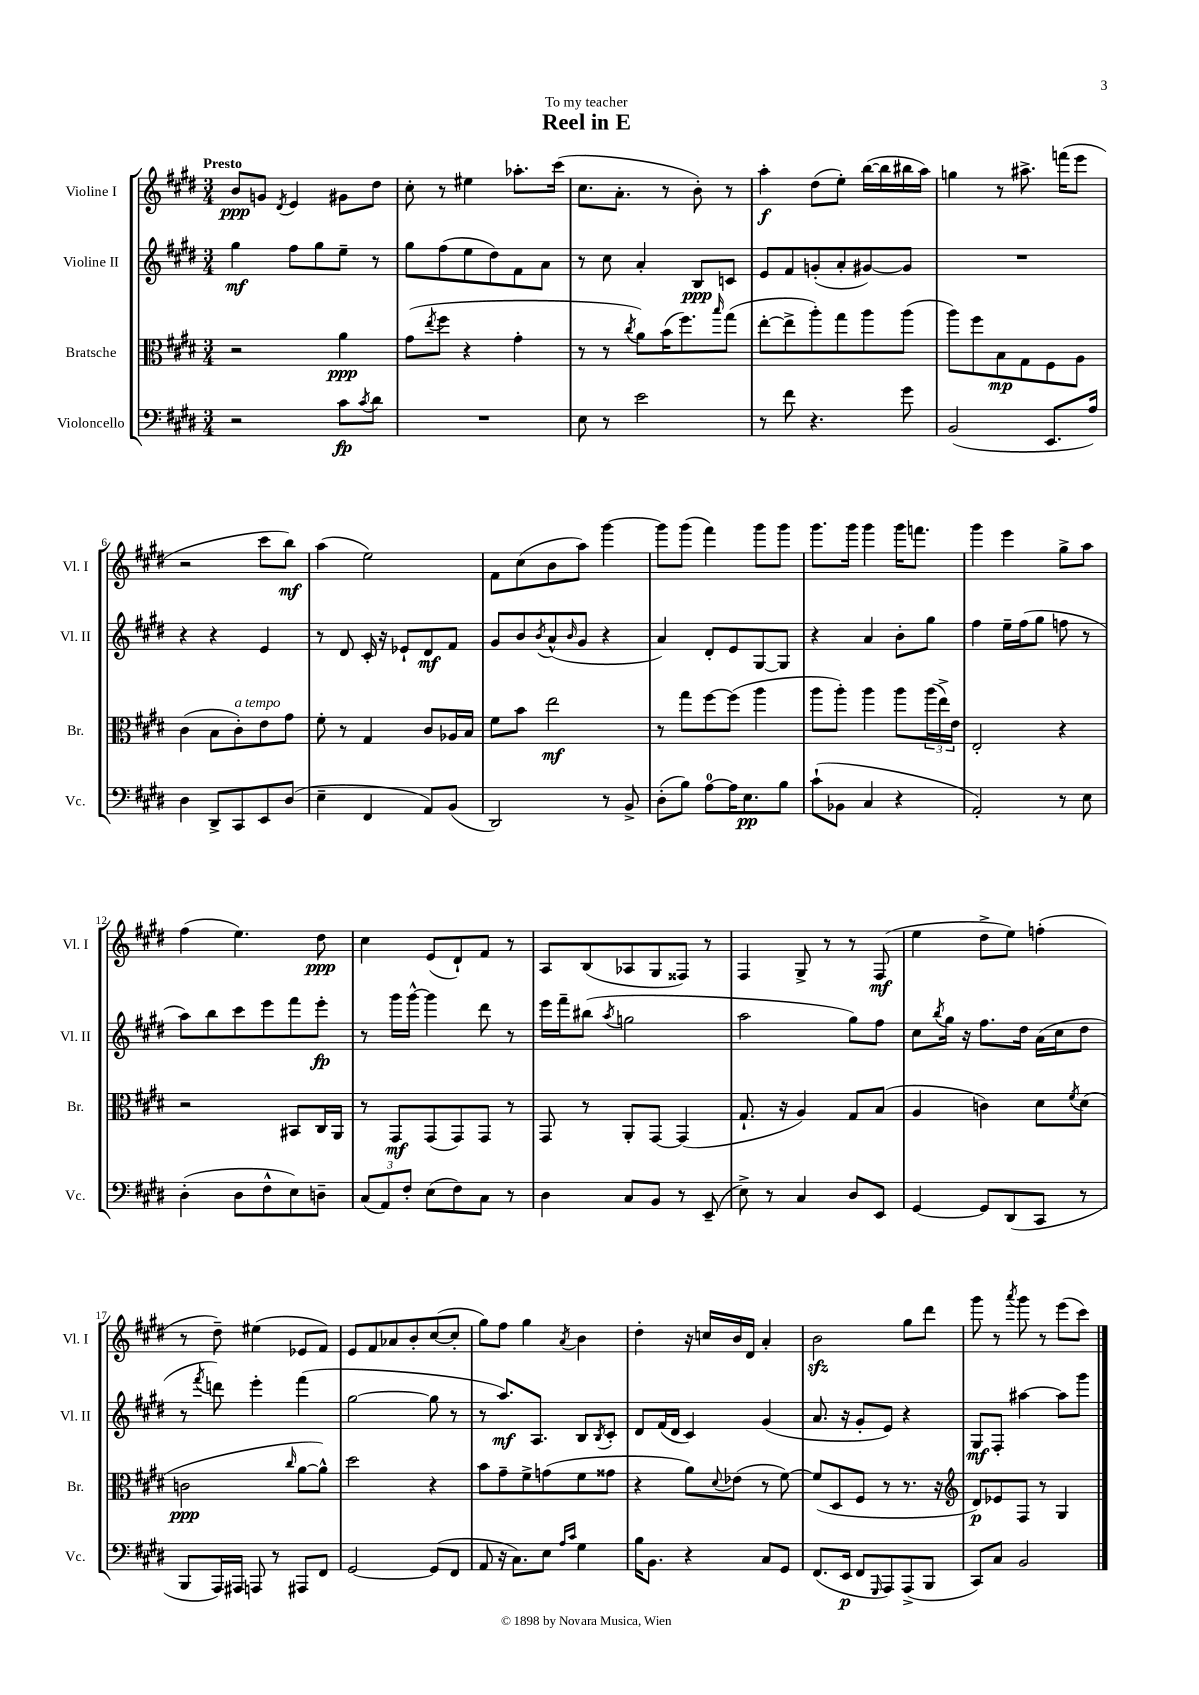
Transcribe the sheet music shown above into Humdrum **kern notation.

**kern	**kern	**kern	**kern
*staff4	*staff3	*staff2	*staff1
*clefF4	*clefC3	*clefG2	*clefG2
*k[f#c#g#d#]	*k[f#c#g#d#]	*k[f#c#g#d#]	*k[f#c#g#d#]
*M3/4	*M3/4	*M3/4	*M3/4
2r	2r	4gg#	8b
.	.	.	8g
.	.	.	8qd#
.	.	8ff#	4e
.	.	8gg#	.
8c#	4a	8ee~	8g#
8qc#	.	.	.
8d#	.	8r	8dd#
=	=	=	=
2.r	(8g#	8gg#	8cc#'
.	8qee	.	.
.	8ff#	(8ff#	8r
.	4r	8ee	4ee#
.	.	8dd#)	.
.	4g#'	8f#	8.aa-'
.	.	8a	.
.	.	.	(16ccc#
=	=	=	=
8E	8r	8r	8.cc#
8r	8r	8cc#	.
.	.	.	8.a'
.	8qcc#	.	.
2e	8a)	4a'	.
.	(16b	.	8r
.	8.ff#)	.	.
.	.	8B	8b')
.	16qqbb	.	.
.	(8gg#	8c	8r
=	=	=	=
8r	[8ee'	8e	4aa'
8f#	8ee^]	8f#	.
4.r	8aa')	(8g'	(8dd#
.	8gg#	8a'	8ee')
.	8aa	[8g#)	([16bb
.	.	.	16bb]
8g#	(8aa	8g#]	16bb#
.	.	.	16aa)
=	=	=	=
(2BB	8aa)	2.r	4gg
.	8ff#	.	.
.	8B	.	8r
.	8G#	.	8.aa#^
8.EE	8F#	.	.
.	.	.	(16fff
.	8A	.	8eee
16A)	.	.	.
=	=	=	=
4D#	(4c#	4r	2r
8DD#^	8B	4r	.
8CC#	8c#')	.	.
8EE	8e	4e	8ccc#
(8D#	8g#	.	8bb)
=	=	=	=
4E~	8f#'	8r	(4aa
.	8r	8d#	.
4FF#	4G#	16c#'	2ee)
.	.	16r	.
.	.	8e-`	.
8AA)	8c#	8d#	.
(8BB	16A-	8f#	.
.	16B	.	.
=	=	=	=
2DD#)	8f#	8g#	8f#
.	8b	8b	(8cc#
.	.	8qb	.
.	2ee	(8a^^	8b
.	.	16qqb	.
.	.	8g#	8aa)
8r	.	4r	[4ggg#
8BB^	.	.	.
=	=	=	=
(8D#'	8r	4a)	8ggg#]
8B)	8gg#	.	(8ggg#
[8A	[8ff#	8d#'	4fff#)
16A]	(8ff#]	8e	.
8.E	.	.	.
.	4aa	[8G#	8ggg#
8B	.	8G#]	8ggg#
=	=	=	=
(8c#`	8aa	4r	8.ggg#
8BB-	8aa')	.	.
.	.	.	16ggg#
4C#	4aa	4a	4ggg#
4r	8aa	8b'	16ggg#
.	.	.	8.fff
.	(24aa	8gg#	.
.	24ee^)	.	.
.	24e	.	.
=	=	=	=
2AA')	2E'	4ff#	4ggg#
.	.	16ee~	4eee
.	.	(16ff#	.
.	.	8gg#	.
8r	4r	8ff	8gg#^
8E	.	8r	8aa
=	=	=	=
(4D#'	2r	8aa)	(4ff#
.	.	8bb	.
8D#	.	8ccc#	4.ee)
8F#^^	.	8eee	.
8E)	8BB#	8fff#	.
8D~	16C#	8eee'	8dd#
.	16AA	.	.
=	=	=	=
(12C#	8r	8r	4cc#
12AA)	.	.	.
.	8GG#	16ggg#	.
12F#'	.	.	.
.	.	[16ggg#^^	.
(8E	(8GG#	4ggg#]	(8e
8F#)	8GG#)	.	8d#`)
8C#	8GG#	8ddd#	8f#
8r	8r	8r	8r
=	=	=	=
4D#	8GG#	16eee	8A
.	.	16fff#~	.
.	8r	(8bb#	(8B
.	.	8qaa	.
8C#	8AA'	2gg	8A-
8BB	[8GG#	.	8G#
8r	(4GG#]	.	8F##)
(8EE~	.	.	8r
=	=	=	=
8E^)	8.G#`	2aa	4F#
8r	.	.	.
.	16r	.	.
4C#	4A)	.	8G#^
.	.	.	8r
8D#	8G#	8gg#)	8r
8EE	(8B	8ff#	(8F#
=	=	=	=
[4GG#	4A	8cc#	4ee
.	.	8qbb	.
.	.	16gg#	.
.	.	16r	.
8GG#]	4c)	8.ff#	8dd#^
(8DD#	.	.	8ee)
.	.	16dd#	.
8CC#	8d#	(16a	(4ff'
.	.	16cc#	.
.	8qf#	.	.
8r	(8d#	8dd#	.
=	=	=	=
8BBB	2c	8r	8r
.	.	8qfff#	.
16AAA)	.	8ddd)	8dd#~)
16AAA#	.	.	.
8AAA	.	4eee'	(4ee#
8r	.	.	.
.	16qqcc#	.	.
8AAA#	[8a	(4fff#	8e-
8FF#	8a^^])	.	8f#)
=	=	=	=
[2GG#	2dd#	[2gg#	8e
.	.	.	8f#
.	.	.	8a-
.	.	.	8b'
(8GG#]	4r	8gg#]	([8cc#
8FF#	.	8r	8cc#']
=	=	=	=
8AA	8b	8r	8gg#)
16r	8g#~	8.aa)	8ff#
8.C#)	.	.	.
.	8f#^	.	4gg#
.	.	8.A	.
8E	(8g	.	.
16qqA	.	.	.
16qqc#	.	.	8qa
4G#	8f#	8B	4b
.	.	8qB	.
.	8g##	8c#'	.
=	=	=	=
16B	4r	8d#	4dd#'
8.BB	.	.	.
.	.	(16f#	.
.	.	16d#	.
4r	8a)	4c#)	16r
.	.	.	16cc
.	8qqd#	.	.
.	(8e-	.	16b
.	.	.	16d#
8C#	8r	(4g#	4a'
8GG#	[8f#)	.	.
=	=	=	=
(8.FF#	(8f#]	8.a	2b
.	8D#	.	.
16EE	.	16r	.
8FF#	8F#	8g#'	.
16qqGGG#	.	.	.
8AAA)	8r	8e)	.
(8AAA^	8.r	4r	8gg#
8BBB	.	.	8ddd#
.	16r	.	.
=	=	=	=
*	*clefG2	*	*
8CC#)	8d#)	8G#	8ggg#
8C#	8e-	8F#'	8r
.	.	.	8qaaa
2BB	8F#	[4aa#	8ggg#
.	8r	.	8r
.	4G#	8aa#]	(8eee
.	.	8ggg#	8ccc#)
==	==	==	==
*-	*-	*-	*-
